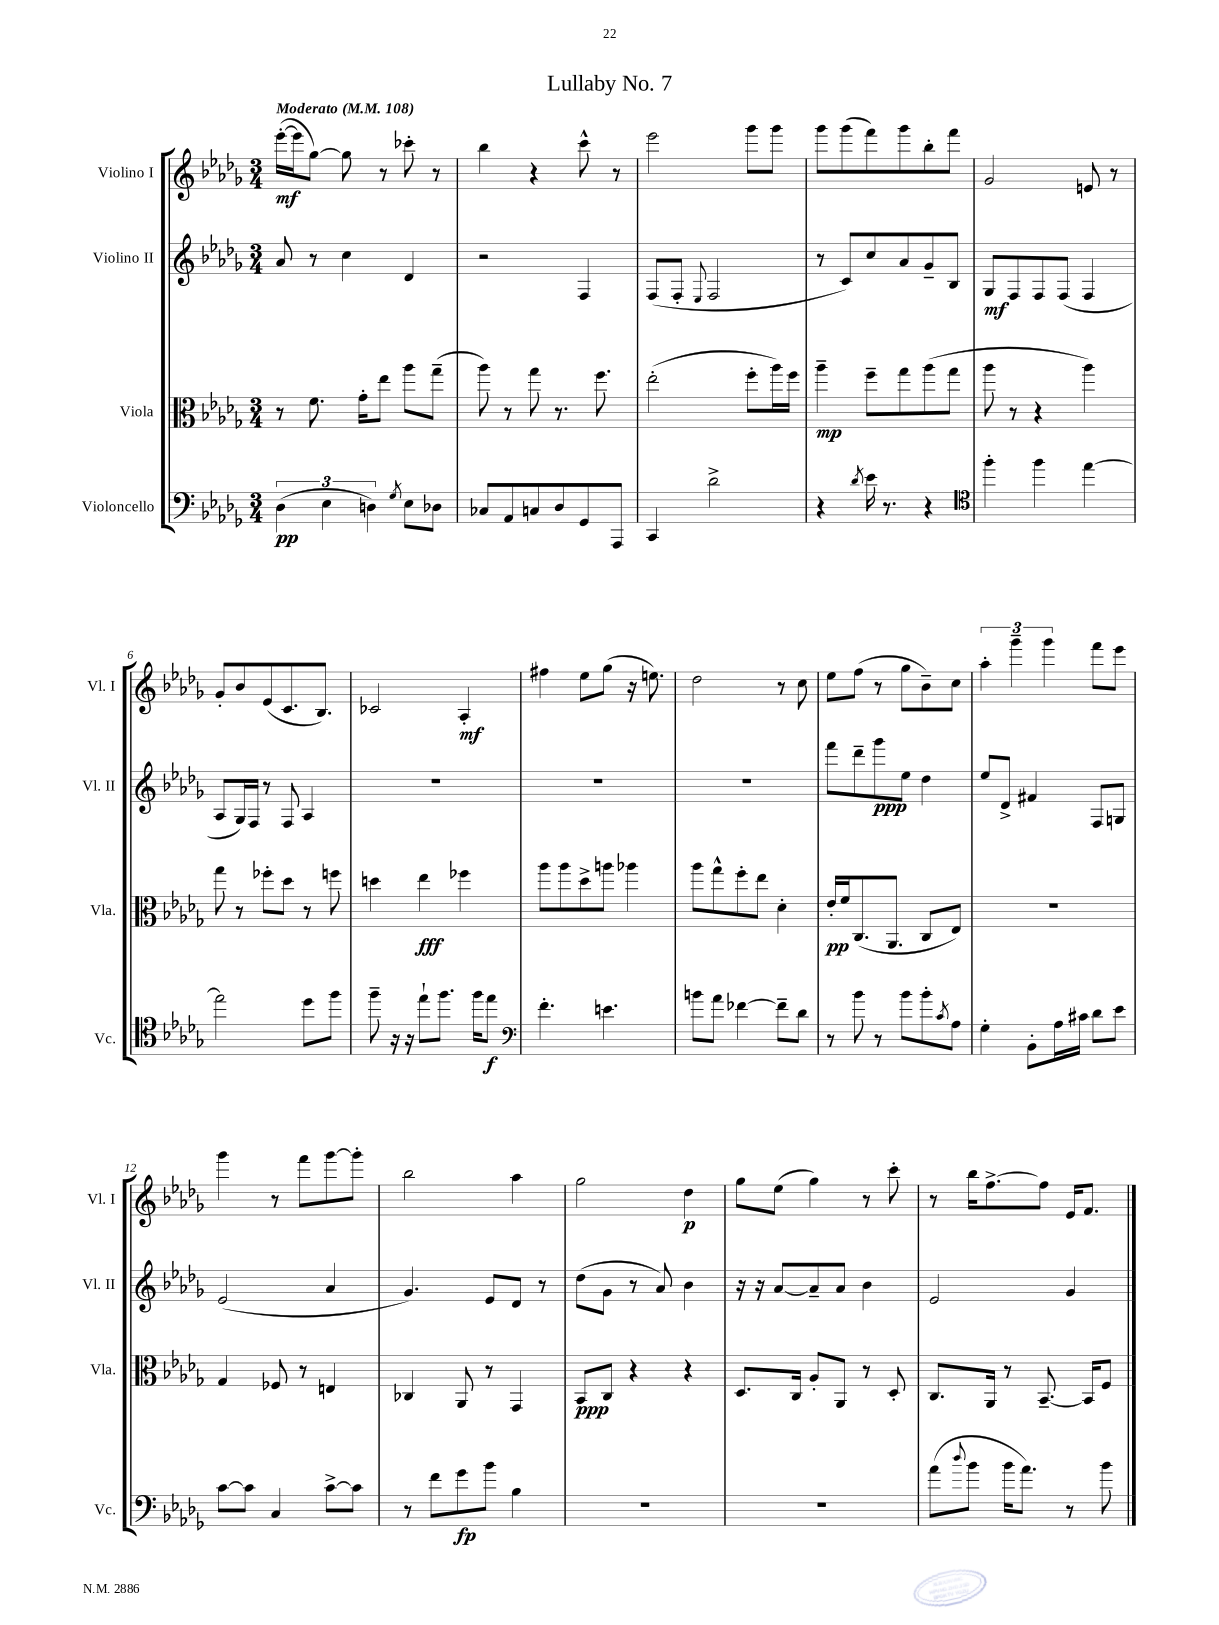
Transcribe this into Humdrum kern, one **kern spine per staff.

**kern	**dynam	**kern	**dynam	**kern	**dynam	**kern	**dynam
*part4	*part4	*part3	*part3	*part2	*part2	*part1	*part1
*staff4	*staff4	*staff3	*staff3	*staff2	*staff2	*staff1	*staff1
*I"Violoncello	*	*I"Viola	*	*I"Violino II	*	*I"Violino I	*
*I'Vc.	*	*I'Vla.	*	*I'Vl. II	*	*I'Vl. I	*
*clefF4	*	*clefC3	*	*clefG2	*	*clefG2	*
*k[b-e-a-d-g-]	*	*k[b-e-a-d-g-]	*	*k[b-e-a-d-g-]	*	*k[b-e-a-d-g-]	*
*M3/4	*	*M3/4	*	*M3/4	*	*M3/4	*
*MM108	*	*MM108	*	*MM108	*	*MM108	*
=1	=1	=1	=1	=1	=1	=1	=1
!	!	!	!	!	!	!LO:TX:a:B:t=Moderato	!
(6D-\	pp	8r	.	8a-/	.	([16eee-'\LL	mf
.	.	.	.	.	.	16eee-\J]	.
.	.	8.f\	.	8r	.	[8gg-\J)	.
6E-\	.	.	.	.	.	.	.
.	.	.	.	4cc\	.	8gg-\]	.
.	.	16g-'\KL	.	.	.	.	.
6Dn\)	.	.	.	.	.	.	.
.	.	8ee-\J	.	.	.	8r	.
8qG-/	.	.	.	.	.	.	.
8E-\L	.	8aa-\L	.	4d-/	.	8ccc-X'\	.
8D-X\J	.	(8gg-~\J	.	.	.	8r	.
=2	=2	=2	=2	=2	=2	=2	=2
8C-X/L	.	8aa-\)	.	2r	.	4bb-\	.
8AA-/	.	8r	.	.	.	.	.
8Cn/	.	8gg-\	.	.	.	4r	.
8D-/	.	8.r	.	.	.	.	.
8GG-/	.	.	.	4F/	.	8ccc^^\	.
.	.	8.ff\	.	.	.	.	.
8AAA-/J	.	.	.	.	.	8r	.
=3	=3	=3	=3	=3	=3	=3	=3
4CC/	.	(2ee-'\	.	(8F/L	.	2eee-\	.
.	.	.	.	8F'/J	.	.	.
.	.	.	.	8qqE-/	.	.	.
2d-^\	.	.	.	2F/	.	.	.
.	.	8ff'\L	.	.	.	8ggg-\L	.
.	.	16aa-\L)	.	.	.	8ggg-\J	.
.	.	16ff\JJ	.	.	.	.	.
=4	=4	=4	=4	=4	=4	=4	=4
4r	.	4aa-~\	mp	8r	.	8ggg-\L	.
.	.	.	.	8c/L)	.	(8ggg-\	.
8qd-/	.	.	.	.	.	.	.
16e-\	.	8ff~\L	.	8cc/	.	8fff\)	.
8.r	.	.	.	.	.	.	.
.	.	8gg-\	.	8a-/	.	8ggg-\	.
4r	.	(8aa-\	.	8g-~/	.	8bb-'\	.
.	.	8gg-\J	.	8B-/J	.	8fff\J	.
=5	=5	=5	=5	=5	=5	=5	=5
*clefC4	*	*	*	*	*	*	*
4ff'\	.	8aa-\	.	8G-/L	mf	2g-/	.
.	.	8r	.	8F/	.	.	.
4ff\	.	4r	.	8F/	.	.	.
.	.	.	.	(8F/J	.	.	.
[4ee-\	.	4aa-\)	.	4F/	.	8en/	.
.	.	.	.	.	.	8r	.
!!LO:LB:g=z
=6	=6	=6	=6	=6	=6	=6	=6
2ee-\]	.	8gg-\	.	8A-/L	.	8g-'/L	.
.	.	8r	.	16G-/L)	.	8b-/	.
.	.	.	.	16F/JJ	.	.	.
.	.	8ff-X'\L	.	8r	.	(8e-/	.
.	.	8dd-\J	.	8F/	.	8.c/	.
8dd-\L	.	8r	.	4A-/	.	.	.
.	.	.	.	.	.	8.B-/J)	.
8ff\J	.	8ffn\	.	.	.	.	.
=7	=7	=7	=7	=7	=7	=7	=7
8ff~\	.	4ddn\	.	2.r	.	2c-X/	.
16r	.	.	.	.	.	.	.
16r	.	.	.	.	.	.	.
8ee-`\L	.	4ee-\	fff	.	.	.	.
8.ff\J	.	.	.	.	.	.	.
.	.	4ff-X\	.	.	.	4A-'/	mf
16ff\KL	.	.	.	.	.	.	.
8ee-\J	f	.	.	.	.	.	.
=8	=8	=8	=8	=8	=8	=8	=8
*clefF4	*	*	*	*	*	*	*
4.f'\	.	8aa-\L	.	2.r	.	4ff#X\	.
.	.	8aa-\	.	.	.	.	.
.	.	8dd-^\	.	.	.	8ee-\L	.
4.en\	.	8aan\J	.	.	.	(8gg-\J	.
.	.	4aa-X\	.	.	.	16r	.
.	.	.	.	.	.	8.een\)	.
=9	=9	=9	=9	=9	=9	=9	=9
8bn\L	.	8aa-\L	.	2.r	.	2dd-\	.
8a-\J	.	8gg-^^\	.	.	.	.	.
[4f-X\	.	8ff'\	.	.	.	.	.
.	.	8ee-\J	.	.	.	.	.
8f-~\L]	.	4d-'\	.	.	.	8r	.
8d-\J	.	.	.	.	.	8cc\	.
=10	=10	=10	=10	=10	=10	=10	=10
8r	.	16e-'/LL	pp	8fff\L	.	8ee-\L	.
.	.	16f/J	.	.	.	.	.
8b-\	.	(8.C/	.	8ddd-~\	.	(8ff\J	.
8r	.	.	.	8ggg-\	ppp	8r	.
.	.	8.AA-/J	.	.	.	.	.
8b-\L	.	.	.	8ee-\J	.	8gg-\L	.
8b-'\	.	8C/L	.	4dd-\	.	8b-~\)	.
8qc/	.	.	.	.	.	.	.
8A-\J	.	8E-/J)	.	.	.	8cc\J	.
=11	=11	=11	=11	=11	=11	=11	=11
4G-'\	.	2.r	.	8ee-/L	.	6aa-'\	.
.	.	.	.	8d-^/J	.	.	.
.	.	.	.	.	.	6ggg-~\	.
8BB-'\L	.	.	.	4f#X/	.	.	.
.	.	.	.	.	.	6ggg-\	.
16A-\L	.	.	.	.	.	.	.
16c#X\JJ	.	.	.	.	.	.	.
8d-\L	.	.	.	8F/L	.	8fff\L	.
8e-\J	.	.	.	8Gn/J	.	8eee-\J	.
!!LO:LB:g=z
=12	=12	=12	=12	=12	=12	=12	=12
[8c\L	.	4G-/	.	(2e-/	.	4ggg-\	.
8c\J]	.	.	.	.	.	.	.
4C/	.	8F-X/	.	.	.	8r	.
.	.	8r	.	.	.	8fff\L	.
[8c^\L	.	4En/	.	4a-/	.	[8ggg-\	.
8c\J]	.	.	.	.	.	8ggg-'\J]	.
=13	=13	=13	=13	=13	=13	=13	=13
8r	.	4C-X/	.	4.g-/)	.	2bb-\	.
8f\L	.	.	.	.	.	.	.
8g-\	fp	8AA-/	.	.	.	.	.
8b-\J	.	8r	.	8e-/L	.	.	.
4B-\	.	4GG-/	.	8d-/J	.	4aa-\	.
.	.	.	.	8r	.	.	.
=14	=14	=14	=14	=14	=14	=14	=14
2.r	.	8BB-/L	ppp	(8dd-\L	.	2gg-\	.
.	.	8C/J	.	8g-\J	.	.	.
.	.	4r	.	8r	.	.	.
.	.	.	.	8a-/)	.	.	.
.	.	4r	.	4b-\	.	4dd-\	p
=15	=15	=15	=15	=15	=15	=15	=15
2.r	.	8.D-/L	.	16r	.	8gg-\L	.
.	.	.	.	16r	.	.	.
.	.	.	.	[8a-/L	.	(8ee-\J	.
.	.	16C/Jk	.	.	.	.	.
.	.	8A-'/L	.	8a-~/]	.	4gg-\)	.
.	.	8AA-/J	.	8a-/J	.	.	.
.	.	8r	.	4b-\	.	8r	.
.	.	8D-'/	.	.	.	8ccc'\	.
=16	=16	=16	=16	=16	=16	=16	=16
(8a-\L	.	8.C/L	.	2e-/	.	8r	.
8qqdd-/	.	.	.	.	.	.	.
8b-\J	.	.	.	.	.	16bb-\KL	.
.	.	16AA-/Jk	.	.	.	[8.ff^\	.
16b-\KL	.	8r	.	.	.	.	.
8.a-\J)	.	.	.	.	.	.	.
.	.	[8.BB-~/	.	.	.	8ff\J]	.
8r	.	.	.	4g-/	.	16e-/KL	.
.	.	16BB-/KL]	.	.	.	8.f/J	.
8b-\	.	8F/J	.	.	.	.	.
==	==	==	==	==	==	==	==
*-	*-	*-	*-	*-	*-	*-	*-
